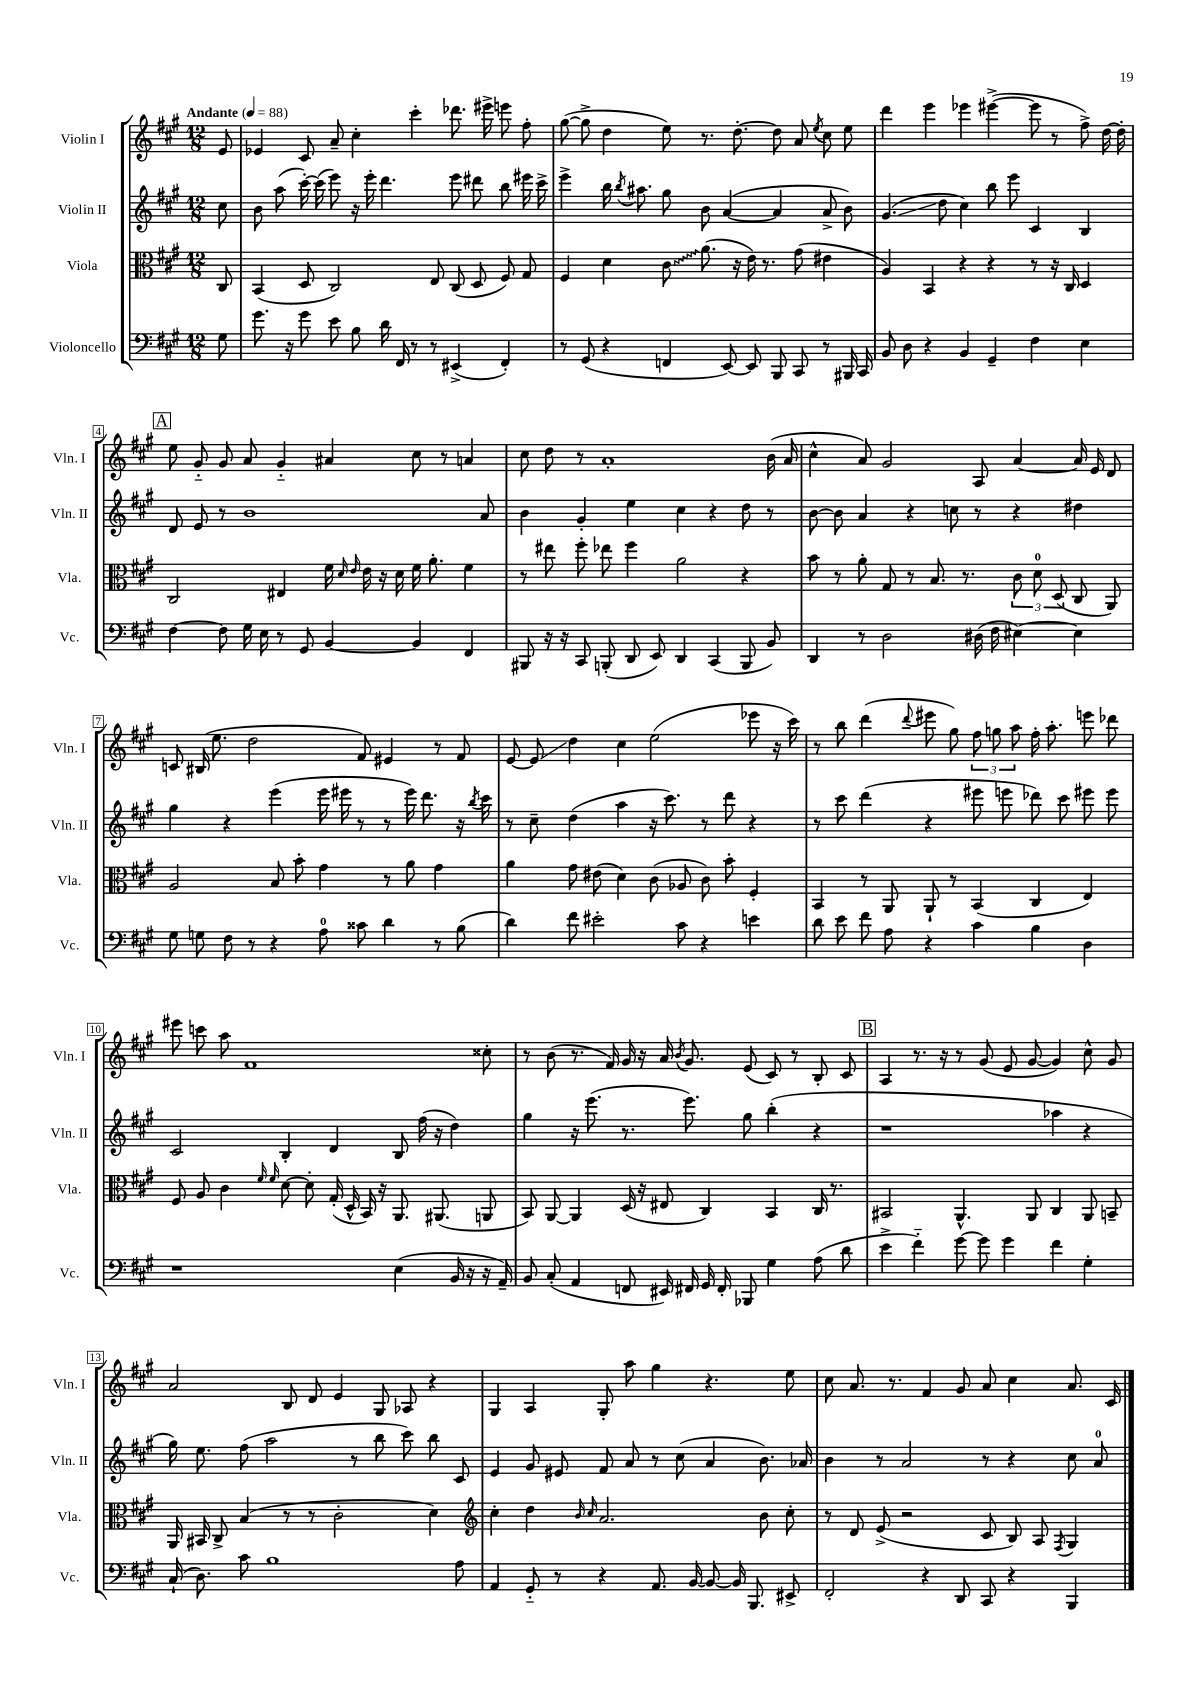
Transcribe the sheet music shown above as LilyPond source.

<<
\new StaffGroup <<
\new Staff = "s0" \with { instrumentName = "Violin I" shortInstrumentName = "Vln. I" } {
    \clef treble \key a \major \numericTimeSignature \time 12/8 \partial 8 \tempo "Andante" 4 = 88
    \autoBeamOff e'8 |
    ees'4 cis'8 a'8-- cis''4-. cis'''4-. des'''8. eis'''16-> e'''8 fis''8-. |
    gis''8~( gis''8-> d''4 e''8) r8. d''8.~-. d''8 a'8 \acciaccatura { e''8 } cis''8 e''8 |
    d'''4 e'''4 ees'''4 eis'''4~->( eis'''8 r8 fis''8->) d''16~ d''16-. |
    \mark \markup { \box "A" } e''8 gis'8-_ gis'8 a'8 gis'4-_ ais'4 cis''8 r8 a'4 |
    cis''8 d''8 r8 a'1-. b'16( a'16 |
    cis''4-^ a'8) gis'2 a8 a'4~ a'16 e'16 d'8 |
    c'8 bis16( e''8. d''2 fis'8) eis'4 r8 fis'8 |
    e'8~ e'8\glissando d''4 cis''4 e''2( ees'''8 r16 cis'''16) |
    r8 b''8 d'''4( \appoggiatura { d'''8 } eis'''8 gis''8) \tuplet 3/2 { fis''8 g''8 a''8 } fis''16-. a''8.-. e'''8 des'''8 |
    eis'''8 c'''8 a''8 fis'1 cisis''8-. |
    r8 b'8( r8. fis'16) gis'16 r16 a'16 \acciaccatura { b'8 } gis'8. e'8( cis'8) r8 b8-. cis'8 |
    \mark \markup { \box "B" } a4 r8. r16 r8 gis'8( e'8 gis'8~ gis'4) cis''8-^ gis'8 |
    a'2 b8 d'8 e'4 gis8 aes8 r4 |
    gis4 a4 gis8-. a''8 gis''4 r4. e''8 |
    cis''8 a'8. r8. fis'4 gis'8 a'8 cis''4 a'8. cis'16 \bar "|." |
}
\new Staff = "s1" \with { instrumentName = "Violin II" shortInstrumentName = "Vln. II" } {
    \clef treble \key a \major \numericTimeSignature \time 12/8 \partial 8
    \autoBeamOff cis''8 |
    b'8 a''8( cis'''16~-.) cis'''16( e'''8) r16 e'''16-. d'''4. e'''8 dis'''8 b''8 eis'''16 cis'''16-> |
    e'''4-> b''16 \acciaccatura { b''8 } ais''8. gis''8 b'8 a'4~( a'4 a'8-> b'8) |
    gis'4.\glissando( d''8 cis''4) b''8 e'''8 cis'4 b4 |
    \mark \markup { \box "A" } d'8 e'8 r8 b'1 a'8 |
    b'4 gis'4-. e''4 cis''4 r4 d''8 r8 |
    b'8~ b'8 a'4 r4 c''8 r8 r4 dis''4 |
    gis''4 r4 e'''4( e'''16 eis'''16 r8 r8 eis'''16) d'''8. r16 \acciaccatura { b''8 } cis'''16 |
    r8 cis''8-- d''4( a''4 r16 cis'''8.) r8 d'''8 r4 |
    r8 cis'''8 d'''4( r4 eis'''8 e'''8 des'''8) cis'''8 eis'''8 eis'''8 |
    cis'2 b4-. d'4 b8 fis''16( r16 d''4) |
    gis''4 r16 e'''8.( r8. e'''8.) gis''8 b''4-.( r4 |
    \mark \markup { \box "B" } r1 aes''4 r4 |
    gis''16) e''8. fis''8( a''2 r8 b''8 cis'''8) b''8 cis'8 |
    e'4 gis'8 eis'8 fis'8 a'8 r8 cis''8( a'4 b'8.) aes'16 |
    b'4 r8 a'2 r8 r4 cis''8 a'8-0 \bar "|." |
}
\new Staff = "s2" \with { instrumentName = "Viola" shortInstrumentName = "Vla." } {
    \clef alto \key a \major \numericTimeSignature \time 12/8 \partial 8
    \autoBeamOff cis8 |
    b,4( d8 cis2) e8 cis8( d8 fis8) gis8 |
    fis4 d'4 \once \override Glissando.style = #'zigzag cis'8\glissando a'8.( r16 e'16) r8. gis'8( eis'4 |
    a4) b,4 r4 r4 r8 r16 cis16 d4 |
    \mark \markup { \box "A" } cis2 eis4 fis'16 \grace { d'16 e'16 } e'16 r16 d'16 fis'16 a'8.-. fis'4 |
    r8 eis''8 fis''8-. ees''8 fis''4 a'2 r4 |
    b'8 r8 a'8-. gis8 r8 b8. r8. \tuplet 3/2 { cis'8 d'8-0 d8( } cis8 a,8) |
    a2 b8 b'8-. gis'4 r8 a'8 gis'4 |
    a'4 gis'8 eis'8( d'4) cis'8( aes8 cis'8) b'8-. fis4-. |
    b,4 r8 a,8 a,8-! r8 b,4( cis4 e4) |
    fis8 a8 cis'4 \grace { fis'16 fis'16 } d'8~ d'8-. gis16-.( d16-^ b,16) r16 a,8. ais,8.( a,8 |
    b,8) a,8~ a,4 d16( r16 eis8 cis4) b,4 cis16 r8. |
    \mark \markup { \box "B" } bis,2 a,4.-^ a,8 cis4 a,8 b,8-- |
    a,16 bis,16 cis8-> b4( r8 r8 cis'2-. d'4) |
    \clef treble cis''4-. d''4 \grace { b'16 cis''16 } a'2. b'8 cis''8-. |
    r8 d'8 e'8->( r2 cis'8 b8) a8 \acciaccatura { fis8 } gis4 \bar "|." |
}
\new Staff = "s3" \with { instrumentName = "Violoncello" shortInstrumentName = "Vc." } {
    \clef bass \key a \major \numericTimeSignature \time 12/8 \partial 8
    \autoBeamOff gis8 |
    gis'8. r16 gis'8 e'8 b8 d'16 fis,16 r8 r8 eis,4->( fis,4-.) |
    r8 gis,8( r4 f,4 e,8~) e,8 b,,8 cis,8 r8 bis,,16 cis,16 |
    b,8 d8 r4 b,4 gis,4-- fis4 e4 |
    \mark \markup { \box "A" } fis4~ fis8 gis16 e16 r8 gis,8 b,4~ b,4 fis,4 |
    bis,,8 r16 r16 cis,8 b,,8-.( d,8 e,8) d,4 cis,4( b,,8 b,8) |
    d,4 r8 d2 dis16( fis16 eis4~) eis4 |
    gis8 g8 fis8 r8 r4 a8-0 cisis'8 d'4 r8 b8( |
    d'4) fis'8 eis'2-. cis'8 r4 e'4 |
    d'8 e'8 fis'8 a8 r4 cis'4 b4 d4 |
    r1 e4( b,16 r16 r16 a,16--) |
    b,8 cis8-.( a,4 f,8 eis,16) fis,16 gis,16 fis,16-. bes,,8 gis4 a8( d'8 |
    \mark \markup { \box "B" } e'4-> fis'4-_) gis'8~ gis'8 gis'4 fis'4 gis4-. |
    cis16-!( d8.) cis'8 b1 a8 |
    a,4 gis,8-_ r8 r4 a,8. b,16~ b,8~ b,16 b,,8. eis,8-> |
    fis,2-. r4 d,8 cis,8 r4 b,,4 \bar "|." |
}
>>
>>
\layout { \context { \Score \override BarNumber.stencil = #(make-stencil-boxer 0.1 0.3 ly:text-interface::print) } }
